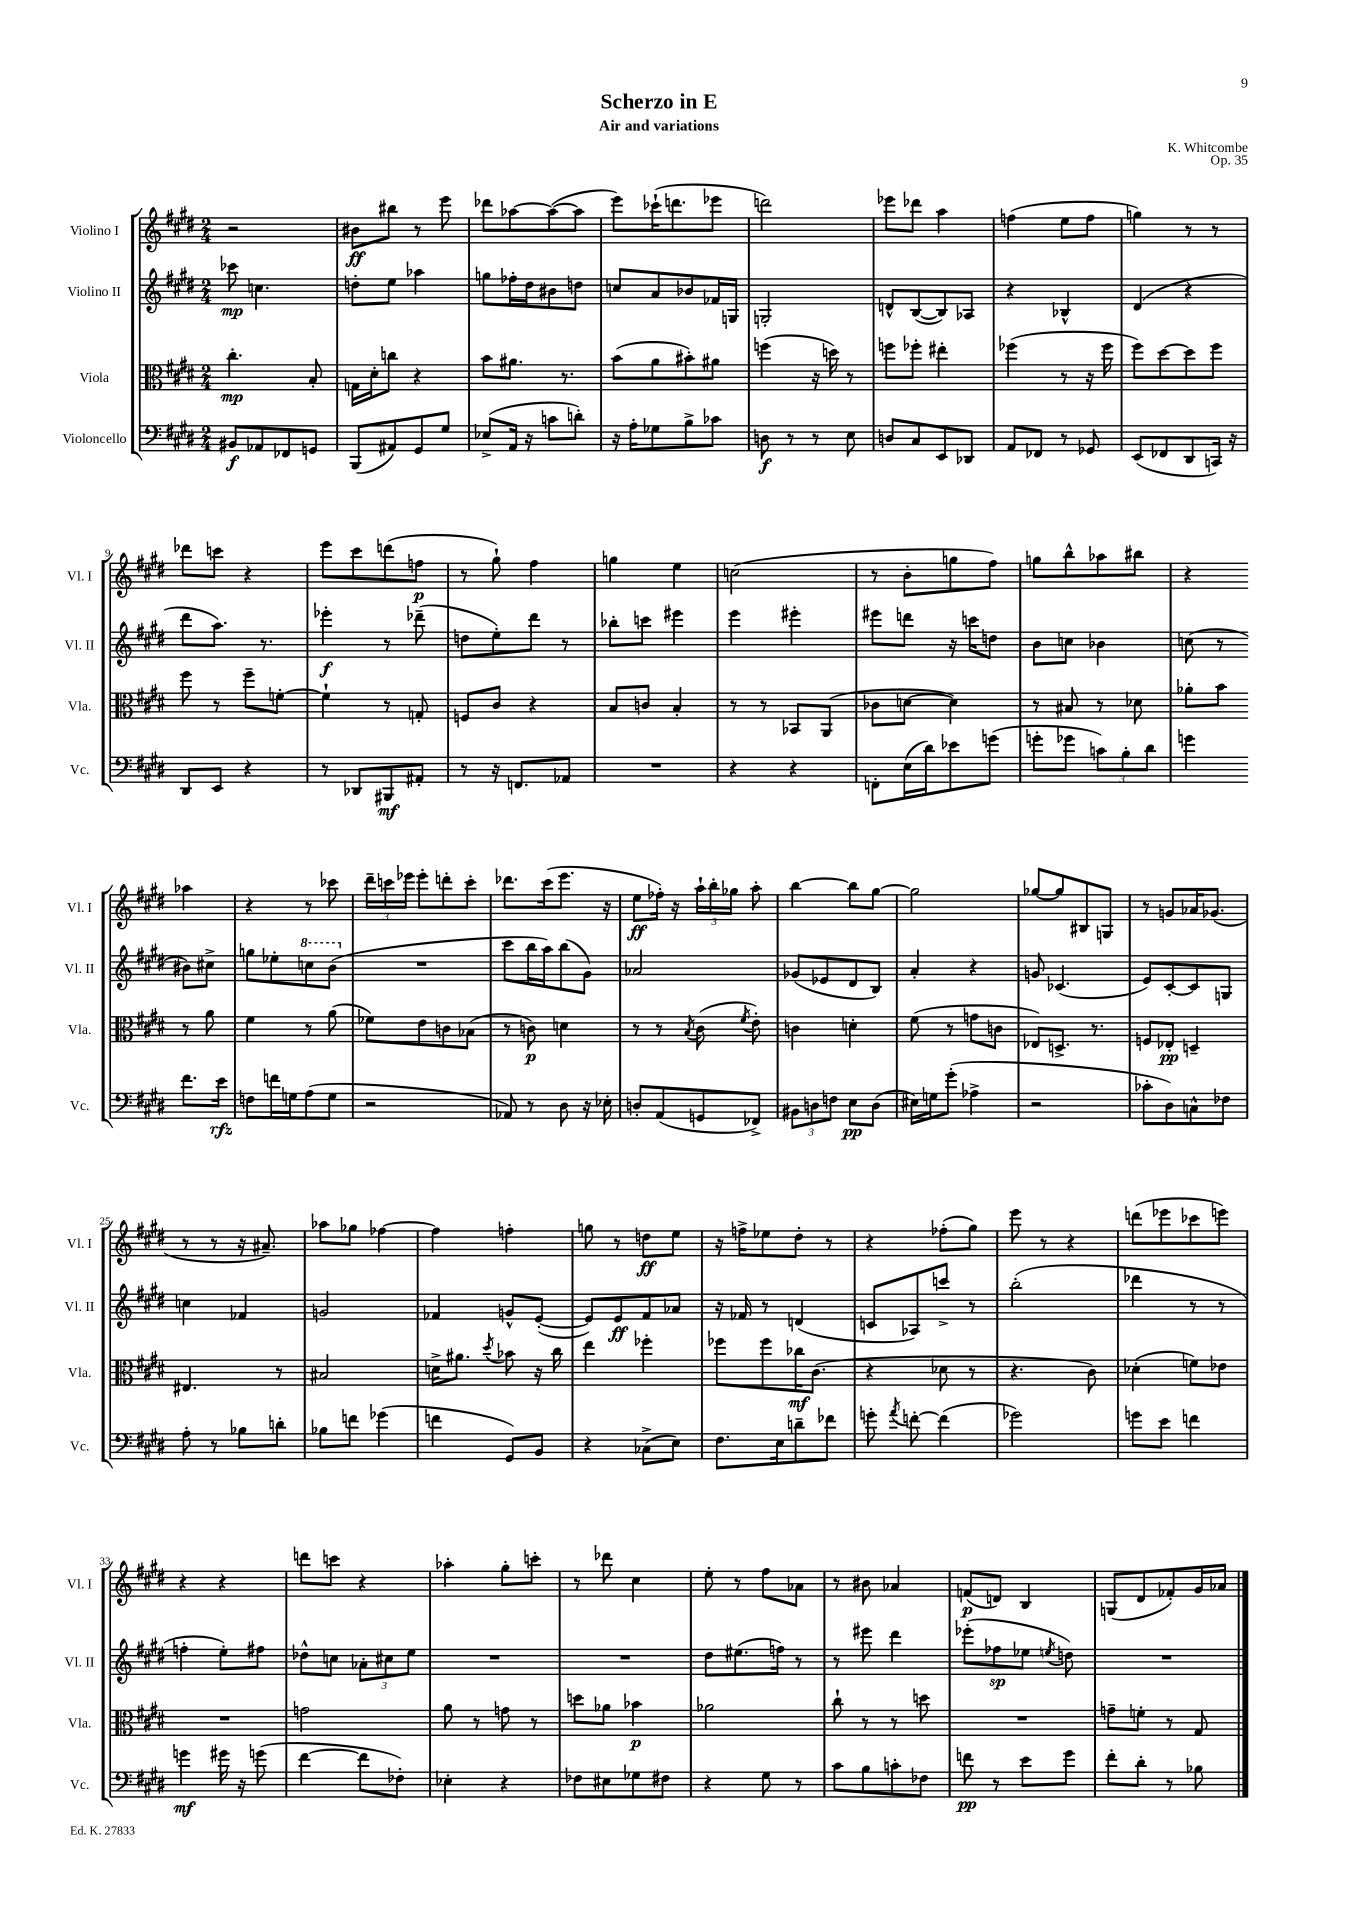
\header { title = "Scherzo in E" composer = "K. Whitcombe" subtitle = "Air and variations" opus = "Op. 35" }
<<
\new StaffGroup <<
\new Staff = "s0" \with { instrumentName = "Violino I" shortInstrumentName = "Vl. I" } {
    \clef treble \key e \major \numericTimeSignature \time 2/4
    \autoBeamOff r2 |
    bis'8[\ff bis''8] r8 e'''8 |
    des'''8[ aes''8~ aes''8~( aes''8] |
    e'''8[) ces'''16-!( d'''8. ees'''8] |
    d'''2) |
    ees'''8[ des'''8] a''4 |
    f''4( e''8[ f''8] |
    g''4) r8 r8 |
    des'''8[ c'''8] r4 |
    e'''8[ cis'''8 d'''8( f''8]\p |
    r8 gis''8-!) fis''4 |
    g''4 e''4 |
    c''2( |
    r8 b'8[-. g''8 fis''8]) |
    g''8[ b''8-^ aes''8 bis''8] |
    r4 aes''4 |
    r4 r8 ces'''8 |
    \tuplet 3/2 { dis'''16[-- c'''16 ees'''16] } ees'''8[-. d'''8-. c'''8]-. |
    des'''8.[ cis'''16( e'''8.] r16 |
    e''8[\ff fes''16]-.) r16 \tuplet 3/2 { a''16[-! b''16-. ges''16] } a''8-. |
    b''4~ b''8[ gis''8]~ |
    gis''2 |
    ges''8[~ ges''8 bis8 g8] |
    r8 g'8[ aes'16 ges'8.]( |
    r8 r8 r16 ais'8.--) |
    aes''8[ ges''8] fes''4~ |
    fes''4 f''4-. |
    g''8 r8 d''8[\ff e''8] |
    r16 f''16[-> ees''8 dis''8]-. r8 |
    r4 fes''8[-.( gis''8]) |
    e'''8 r8 r4 |
    d'''8[( ees'''8 ces'''8 e'''8]) |
    r4 r4 |
    d'''8[ c'''8] r4 |
    aes''4-. gis''8[-. c'''8]-. |
    r8 des'''8 cis''4 |
    e''8-. r8 fis''8[ aes'8] |
    r8 bis'8 aes'4 |
    f'8[\p( d'8]) b4 |
    g8[( dis'8 fes'8-.) gis'16 aes'16] \bar "|." |
}
\new Staff = "s1" \with { instrumentName = "Violino II" shortInstrumentName = "Vl. II" } {
    \clef treble \key e \major \numericTimeSignature \time 2/4
    \autoBeamOff ces'''8\mp c''4. |
    d''8[-. e''8] aes''4 |
    g''8[ fes''16-. dis''16 bis'8 d''8] |
    c''8[ a'8 bes'8 fes'16 g16] |
    g2-. |
    d'8[-^ b8~( b8) aes8] |
    r4 bes4-^ |
    dis'4( r4 |
    dis'''8[ a''8.]) r8. |
    ees'''4-.\f r8 des'''8--( |
    d''8[ e''8-.) dis'''8] r8 |
    bes''8[-. c'''8] eis'''4 |
    e'''4 eis'''4-. |
    eis'''8[ d'''8] r16 c'''16[ d''8] |
    b'8[ c''8] bes'4 |
    c''8( r8 bis'8[) cis''8]-> |
    g''8[ ees''8-. \ottava #1 c'''8 b''8]( \ottava #0 |
    R2 |
    cis'''8[ b''16 a''16) b''8( gis'8]) |
    aes'2 |
    ges'8[( ees'8 dis'8 b8]) |
    a'4-. r4 |
    g'8 ces'4.( |
    e'8[) cis'8~-. cis'8 g8] |
    c''4 fes'4 |
    g'2 |
    fes'4 g'8[-^ e'8]~-.( |
    e'8[) e'8\ff fis'8 aes'8] |
    r16 fes'16 r8 d'4( |
    c'8[ aes8) c'''8]-> r8 |
    b''2-.( |
    des'''4 r8 r8 |
    f''4-. e''8[-.) fis''8] |
    des''8[-^ c''8] \tuplet 3/2 { aes'8[-. cis''8 e''8] } |
    R2 |
    R2 |
    dis''8[ eis''8.( f''16]) r8 |
    r8 eis'''8 dis'''4 |
    ees'''8[-.( fes''8\sp ees''8] \acciaccatura { e''8 } d''8) |
    R2 \bar "|." |
}
\new Staff = "s2" \with { instrumentName = "Viola" shortInstrumentName = "Vla." } {
    \clef alto \key e \major \numericTimeSignature \time 2/4
    \autoBeamOff cis''4.-.\mp b8-. |
    g16[ dis'16-. c''8] r4 |
    b'8[ ais'8.] r8. |
    b'8[( a'8 bis'8-.) ais'8] |
    f''4( r16 d''16) r8 |
    f''8[ fes''8]-. eis''4-. |
    fes''4( r8 r16 fes''16 |
    fis''8[) dis''8~ dis''8 fis''8] |
    fis''8 r8 fis''8[-- f'8]~-. |
    f'4-! r8 g8-. |
    f8[ cis'8] r4 |
    b8[ c'8] b4-. |
    r8 r8 bes,8[ a,8]( |
    ces'8[ d'8]~ d'4) |
    r8 bis8 r8 des'8 |
    aes'8[-. b'8] r8 aes'8 |
    fis'4 r8 a'8( |
    fes'8[) e'8 c'8 bes8]( |
    r8 c'8\p) d'4 |
    r8 r8 \acciaccatura { b8 } cis'8( \acciaccatura { fis'8 } e'8-.) |
    c'4 d'4-. |
    fis'8( r8 g'8[ c'8] |
    ees8[) d8.]-> r8. |
    f8[ ees8]-.\pp d4-- |
    eis4. r8 |
    bis2 |
    d'16[-> ais'8.] \acciaccatura { dis''8 } bes'8 r16 cis''16 |
    e''4 fes''4-. |
    fes''8[ fes''8 ces''16\mf cis'8.]( |
    r4 des'8 r8 |
    r4. cis'8) |
    des'4-.( f'8[) ees'8] |
    R2 |
    g'2 |
    a'8 r8 g'8 r8 |
    d''8[ aes'8] bes'4\p |
    aes'2 |
    cis''8-! r8 r8 d''8 |
    R2 |
    g'8[-- f'8]-. r8 gis8 \bar "|." |
}
\new Staff = "s3" \with { instrumentName = "Violoncello" shortInstrumentName = "Vc." } {
    \clef bass \key e \major \numericTimeSignature \time 2/4
    \autoBeamOff bis,8[\f aes,8 fes,8 g,8] |
    b,,8[( ais,8) gis,8 gis8] |
    ees8[->( a,16] r16 c'8[ d'8]-.) |
    r16 a16[-. ges8 b8-> ces'8] |
    d8\f r8 r8 e8 |
    d8[ cis8 e,8 des,8] |
    a,8[ fes,8] r8 ges,8 |
    e,8[( fes,8 dis,8 c,16]) r16 |
    dis,8[ e,8] r4 |
    r8 des,8[ bis,,8\mf ais,8]-. |
    r8 r16 f,8.[ aes,8] |
    R2 |
    r4 r4 |
    f,8[-. e16( dis'16) ees'8 g'8]( |
    g'8[-. ges'8] \tuplet 3/2 { c'8[) b8-. dis'8] } |
    g'4 fis'8.[ e'16]\rfz |
    f8[ f'16 g16 a8( g8] |
    r2 |
    aes,8) r8 dis8 r16 ees16-. |
    d8[-. a,8( g,8 fes,8]->) |
    \tuplet 3/2 { bis,8[ d8 f8] } e8[\pp d8]( |
    eis16[) g16 gis'8]-.( aes4-> |
    r2 |
    ces'8[-. dis8) c8-^ fes8] |
    a8-. r8 bes8[ d'8]-. |
    bes8[ f'8] ges'4( |
    f'4 gis,8[) b,8] |
    r4 ces8[->( e8]) |
    fis8.[ e16 d'8-- fes'8] |
    g'8-. \acciaccatura { a'8 } f'8~-. f'4( |
    ges'2) |
    g'8[ e'8] f'4 |
    g'4\mf gis'16 r16 g'8( |
    fis'4~ fis'8[ fes8]-.) |
    ees4-. r4 |
    fes8[ eis8 ges8 fis8] |
    r4 gis8 r8 |
    cis'8[ b8 c'8-. fes8] |
    f'8\pp r8 e'8[ gis'8] |
    fis'8[-. dis'8]-. r8 bes8 \bar "|." |
}
>>
>>
